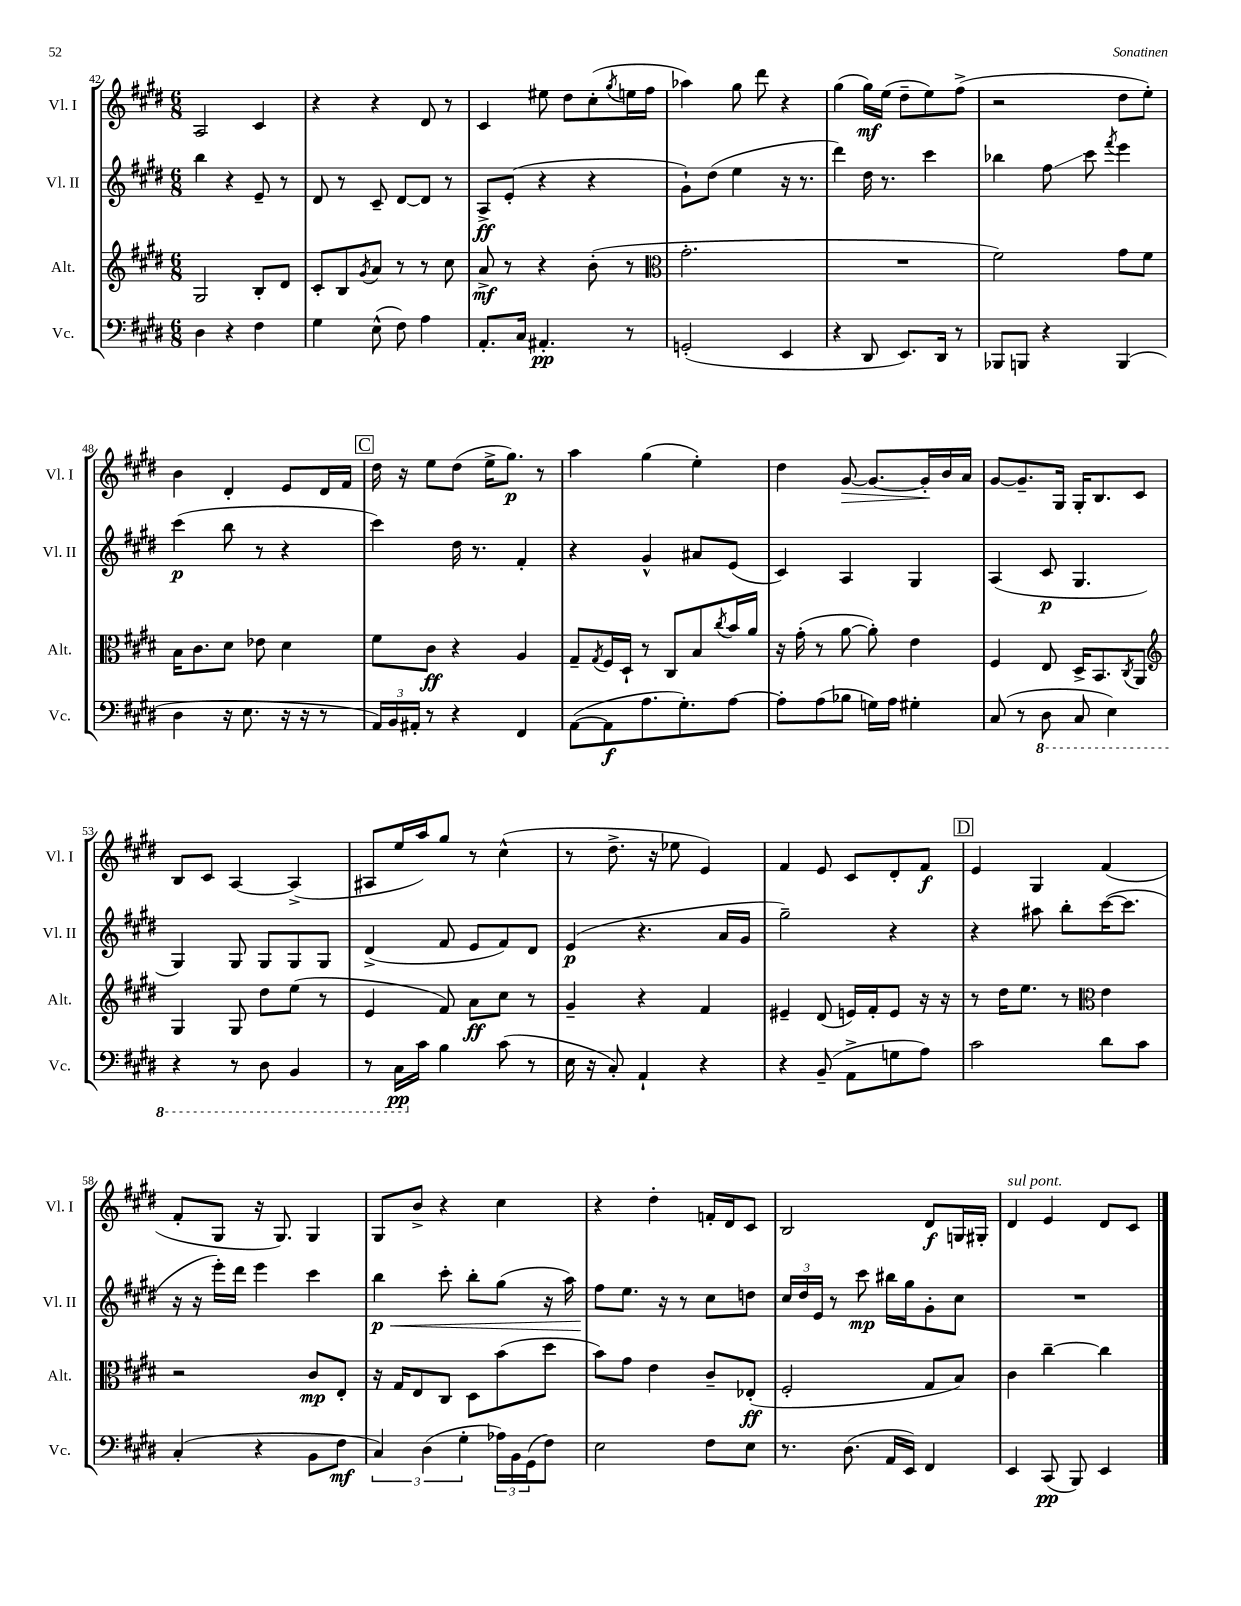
<<
\new StaffGroup <<
\new Staff = "s0" \with { instrumentName = "Vl. I" shortInstrumentName = "Vl. I" } {
    \clef treble \key e \major \numericTimeSignature \time 6/8
    a2 cis'4 |
    r4 r4 dis'8 r8 |
    cis'4 eis''8 dis''8 cis''8-.( \acciaccatura { gis''8 } e''16 fis''16 |
    aes''4) gis''8 dis'''8 r4 |
    gis''4( gis''16\mf) e''16( dis''8-- e''8) fis''8->( |
    r2 dis''8 e''8-.) |
    b'4 dis'4-. e'8 dis'16 fis'16 |
    \mark \markup { \box "C" } dis''16 r16 e''8 dis''8( e''16-> gis''8.\p) r8 |
    a''4 gis''4( e''4-.) |
    dis''4 gis'8~\> gis'8.~ gis'16-.\! b'16 a'16 |
    gis'8~ gis'8.-- gis16 gis16-. b8. cis'8 |
    b8 cis'8 a4~ a4->( |
    ais8 e''16 a''16) gis''8 r8 cis''4-^( |
    r8 dis''8.-> r16 ees''8 e'4) |
    fis'4 e'8 cis'8 dis'8-. fis'8\f |
    \mark \markup { \box "D" } e'4 gis4 fis'4( |
    fis'8-. gis8 r16 gis8.) gis4 |
    gis8 b'8-> r4 cis''4 |
    r4 dis''4-. f'16-. dis'16 cis'8 |
    b2 dis'8\f g16 gis16-. |
    dis'4^\markup { \italic "sul pont." } e'4 dis'8 cis'8 \bar "|." |
}
\new Staff = "s1" \with { instrumentName = "Vl. II" shortInstrumentName = "Vl. II" } {
    \clef treble \key e \major \numericTimeSignature \time 6/8
    b''4 r4 e'8-- r8 |
    dis'8 r8 cis'8-- dis'8~ dis'8 r8 |
    a8->\ff e'8-.( r4 r4 |
    gis'8-!) dis''8( e''4 r16 r8. |
    dis'''4) dis''16 r8. cis'''4 |
    bes''4 fis''8\glissando cis'''8 \acciaccatura { fis'''8 } e'''4 |
    cis'''4\p( b''8 r8 r4 |
    \mark \markup { \box "C" } cis'''4) dis''16 r8. fis'4-. |
    r4 gis'4-^ ais'8 e'8( |
    cis'4) a4 gis4 |
    a4( cis'8\p gis4. |
    gis4) gis8 gis8 gis8 gis8 |
    dis'4->( fis'8 e'8 fis'8) dis'8 |
    e'4\p( r4. a'16 gis'16 |
    gis''2--) r4 |
    \mark \markup { \box "D" } r4 ais''8 b''8-. cis'''16~( cis'''8. |
    r16 r16 e'''16-.) dis'''16 e'''4 cis'''4 |
    b''4\p\< cis'''8-. b''8-. gis''8( r16 a''16) |
    fis''8\! e''8. r16 r8 cis''8 d''8 |
    \tuplet 3/2 { cis''16 dis''16 e'16 } r8 cis'''8\mp bis''16 gis''16 gis'8-. cis''8 |
    R2. \bar "|." |
}
\new Staff = "s2" \with { instrumentName = "Alt." shortInstrumentName = "Alt." } {
    \clef treble \key e \major \numericTimeSignature \time 6/8
    gis2 b8-. dis'8 |
    cis'8-. b8 \acciaccatura { gis'8 } a'8 r8 r8 cis''8 |
    a'8->\mf r8 r4 b'8-.( r8 |
    \clef alto gis'2.-. |
    R2. |
    fis'2) gis'8 fis'8 |
    b16 cis'8. dis'8 ees'8 dis'4 |
    \mark \markup { \box "C" } fis'8 cis'8\ff r4 a4 |
    gis8-- \acciaccatura { gis8 } fis16 dis16-! r8 cis8 b8 \acciaccatura { cis''8 } b'16 a'16 |
    r16 gis'16-.( r8 a'8~ a'8-.) e'4 |
    fis4 e8 dis16-> b,8. \acciaccatura { cis8 } a,8 |
    \clef treble gis4 gis8 dis''8 e''8( r8 |
    e'4 fis'8) a'8\ff cis''8 r8 |
    gis'4-- r4 fis'4 |
    eis'4-- dis'8( e'16) fis'16-. e'8 r16 r16 |
    \mark \markup { \box "D" } r8 dis''16 e''8. r8 \clef alto e'4 |
    r2 cis'8\mp e8-. |
    r16 gis16 e8 cis8 dis8 b'8( dis''8 |
    b'8) gis'8 e'4 cis'8-- ees8-.\ff( |
    fis2-. gis8 b8) |
    cis'4 cis''4~-- cis''4 \bar "|." |
}
\new Staff = "s3" \with { instrumentName = "Vc." shortInstrumentName = "Vc." } {
    \clef bass \key e \major \numericTimeSignature \time 6/8
    dis4 r4 fis4 |
    gis4 e8-^( fis8) a4 |
    a,8.-. cis16 ais,4.-.\pp r8 |
    g,2-.( e,4 |
    r4 dis,8 e,8.) dis,16 r8 |
    bes,,8 b,,8 r4 b,,4( |
    dis4 r16 e8. r16 r16 r8 |
    \mark \markup { \box "C" } \tuplet 3/2 { a,16) b,16 ais,16-. } r8 r4 fis,4 |
    a,8~( a,8\f a8. gis8.-.) a8~ |
    a8-. a8( bes8 g16) a16 gis4-. |
    cis8( r8 \ottava #-1 dis,8 cis,8 e,4) |
    r4 r8 dis,8 b,,4 |
    r8 cis,16\pp \ottava #0 cis'16 b4 cis'8( r8 |
    e16 r16 cis8-.) a,4-! r4 |
    r4 b,8--( a,8-> g8 a8) |
    \mark \markup { \box "D" } cis'2 dis'8 cis'8 |
    cis4-.( r4 b,8 fis8\mf |
    \tuplet 3/2 { cis4) dis4( gis4-. } \tuplet 3/2 { aes16) b,16 gis,16( } fis8) |
    e2 fis8 e8 |
    r8. dis8.( a,16 e,16) fis,4 |
    e,4 cis,8\pp( b,,8) e,4 \bar "|." |
}
>>
>>
\layout { \context { \Score currentBarNumber = #42 } }
